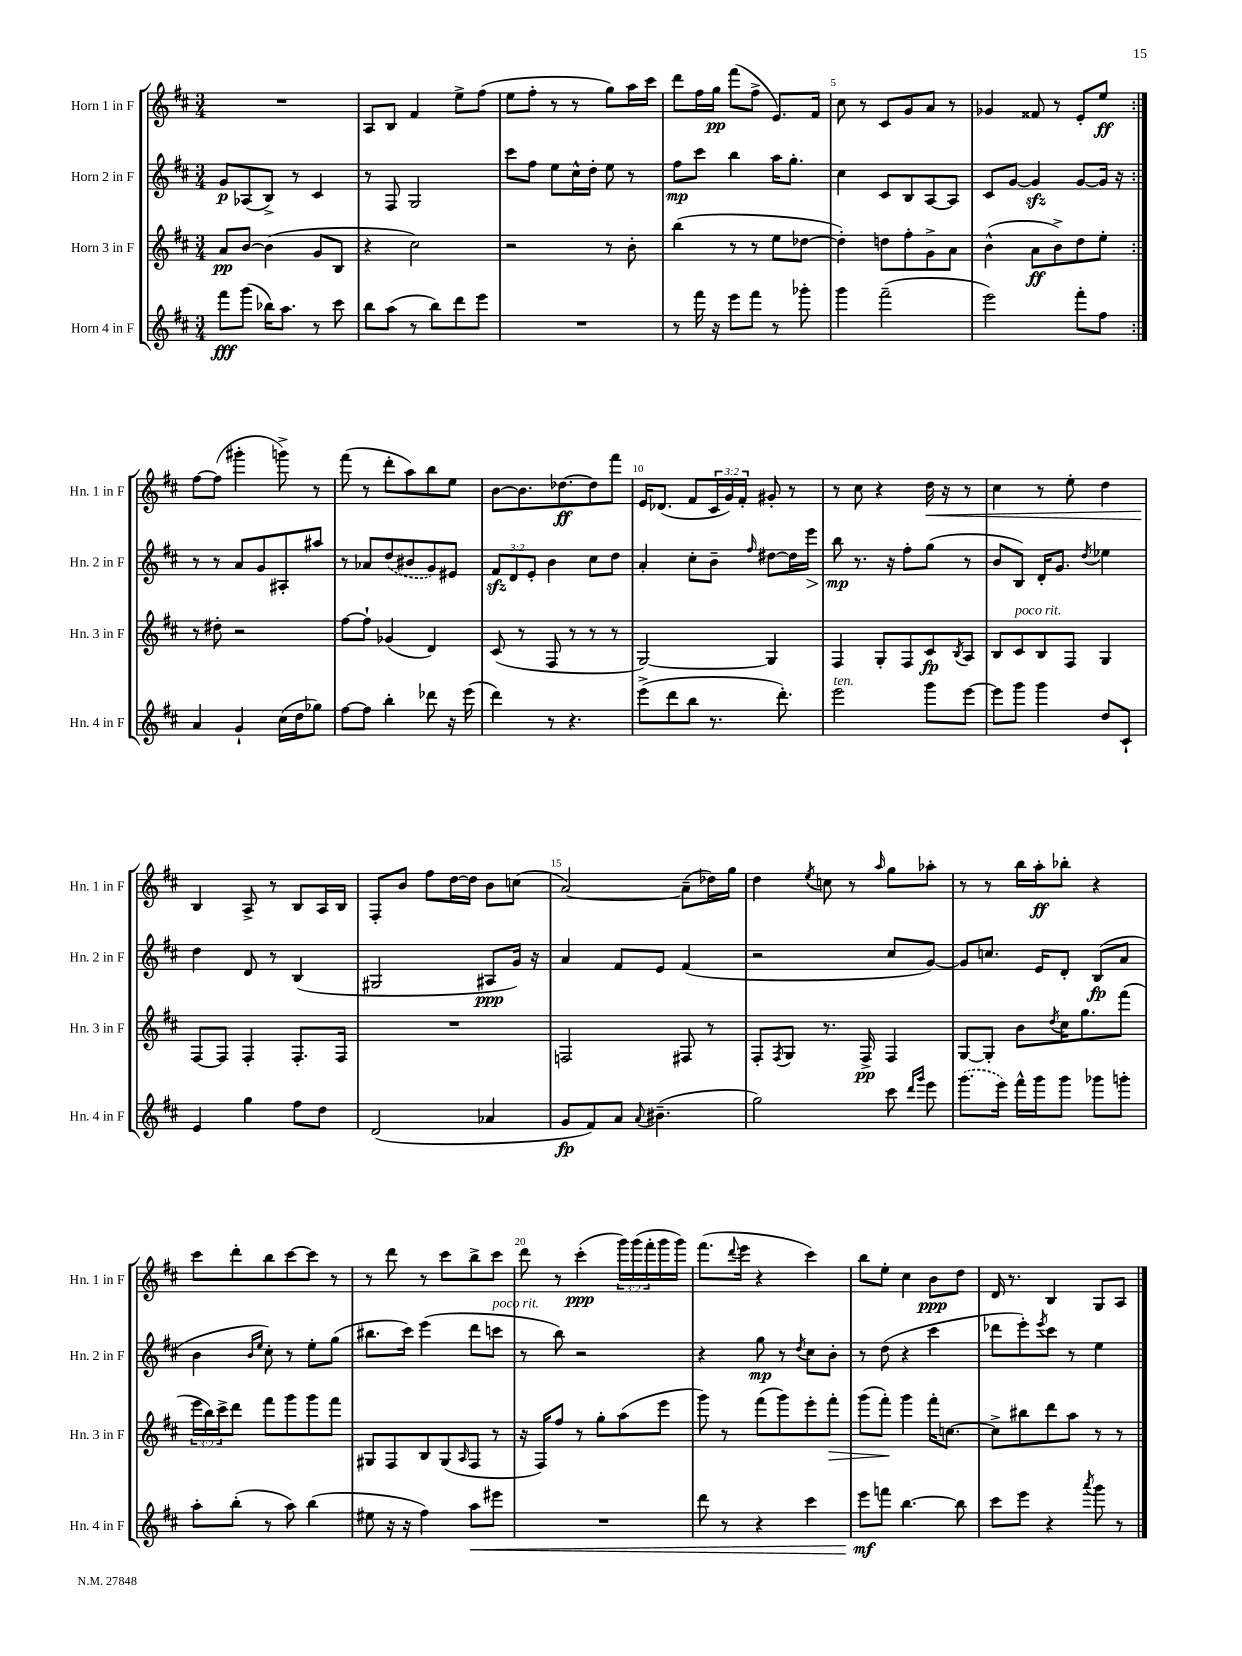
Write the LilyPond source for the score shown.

<<
\new StaffGroup <<
\new Staff = "s0" \with { instrumentName = "Horn 1 in F" shortInstrumentName = "Hn. 1 in F" } {
    \clef treble \key d \major \numericTimeSignature \time 3/4 \override Staff.TupletNumber.text = #tuplet-number::calc-fraction-text
    \repeat volta 2 { R2. |
    a8 b8 fis'4 e''8-> fis''8( |
    e''8 fis''8-. r8 r8 g''8) a''16 cis'''16 |
    d'''8 fis''16 g''16\pp fis'''8( fis''8-> e'8.) fis'16 |
    cis''8 r8 cis'8 g'8 a'8 r8 |
    ges'4 fisis'8 r8 e'8-. e''8\ff | }
    fis''8~ fis''8( gis'''4-. g'''8->) r8 |
    fis'''8( r8 d'''8-. a''8) b''8 e''8 |
    b'8~ b'8. des''8.~\ff des''8 fis'''8 |
    e'16 des'8.( fis'8 \tuplet 3/2 { cis'16 g'16) fis'16-. } gis'8-. r8 |
    r8 cis''8 r4 d''16\< r16 r8 |
    cis''4 r8 e''8-. d''4 |
    b4\! a8-> r8 b8 a16 b16 |
    fis8-. b'8 fis''8 d''16~ d''16 b'8 c''8( |
    a'2~) a'8--( des''16) g''16 |
    d''4 \acciaccatura { e''8 } c''8 r8 \grace { a''16 } g''8 aes''8-. |
    r8 r8 b''16 a''16-.\ff bes''8-. r4 |
    cis'''8 d'''8-. b''8 cis'''8~ cis'''8 r8 |
    r8 d'''8 r8 cis'''8 b''8-> cis'''8 |
    d'''8 r8 cis'''4-.\ppp( \tuplet 3/2 { g'''16) g'''16( fis'''16-. } g'''16 g'''16) |
    fis'''8.( \appoggiatura { d'''8 } e'''16 r4 cis'''4) |
    b''8 e''8-. cis''4 b'8\ppp d''8 |
    d'16 r8. b4 g8 a8 \bar "|." |
}
\new Staff = "s1" \with { instrumentName = "Horn 2 in F" shortInstrumentName = "Hn. 2 in F" } {
    \clef treble \key d \major \numericTimeSignature \time 3/4 \override Staff.TupletNumber.text = #tuplet-number::calc-fraction-text
    \repeat volta 2 { g'8\p aes8( b8->) r8 cis'4 |
    r8 fis8 g2 |
    cis'''8 fis''8 e''8 cis''16-^ d''16-. e''8 r8 |
    fis''8\mp cis'''8 b''4 a''16 g''8.-. |
    cis''4 cis'8 b8 a8~ a8 |
    cis'8 g'8~ g'4\sfz g'8~ g'16 r16 | }
    r8 r8 a'8 g'8 ais8-. ais''8 |
    r8 aes'8 \once \slurDashed d''8( bis'8 g'8) eis'8 |
    \tuplet 3/2 { fis'8\sfz d'8 e'8-. } b'4 cis''8 d''8 |
    a'4-. cis''8-. b'8-- \grace { fis''16 } dis''8~ dis''16 e'''16\> |
    b''8\mp\! r8. r16 fis''8-. g''8( r8 |
    b'8 b8) d'16-. g'8. \acciaccatura { d''8 } ees''4 |
    d''4 d'8 r8 b4( |
    gis2 ais8\ppp g'16) r16 |
    a'4 fis'8 e'8 fis'4( |
    r2 cis''8 g'8~) |
    g'8 c''8. e'16 d'8-. b8\fp( a'8 |
    b'4 \grace { b'16 e''16 } cis''8-.) r8 e''8-. g''8( |
    bis''8. cis'''16) e'''4( d'''8 c'''8^\markup { \italic "poco rit." } |
    r8 b''8) r2 |
    r4 g''8\mp r8 \acciaccatura { d''8 } cis''8 b'8-. |
    r8 d''8( r4 cis'''4 |
    des'''8 e'''8-.) \acciaccatura { e'''8 } cis'''8 r8 e''4 \bar "|." |
}
\new Staff = "s2" \with { instrumentName = "Horn 3 in F" shortInstrumentName = "Hn. 3 in F" } {
    \clef treble \key d \major \numericTimeSignature \time 3/4 \override Staff.TupletNumber.text = #tuplet-number::calc-fraction-text
    \repeat volta 2 { a'8\pp b'8~ b'4( g'8 b8 |
    r4 cis''2) |
    r2 r8 b'8-. |
    b''4( r8 r8 e''8 des''8~ |
    des''4-.) d''8 fis''8-. g'8-> a'8 |
    b'4-^( a'8\ff b'8->) d''8 e''8-. | }
    r8 dis''8-. r2 |
    fis''8~ fis''8-! ges'4( d'4) |
    cis'8( r8 fis8 r8 r8 r8 |
    g2~) g4 |
    fis4 g8-. fis8 cis'8\fp \acciaccatura { b8 } a8 |
    b8 cis'8^\markup { \italic "poco rit." } b8 fis8 g4 |
    fis8~ fis8 fis4-. fis8.-. fis16 |
    R2. |
    f2 fis8 r8 |
    fis8-. \acciaccatura { fis8 } g8 r8. fis16->\pp fis4 |
    g8~ g8-. b'8 \acciaccatura { d''8 } cis''16 g''8. fis'''8( |
    \tuplet 3/2 { e'''16 b''16) cis'''16-> } d'''8 fis'''8 g'''8 g'''8 fis'''8 |
    gis8 fis8 b8 gis8( \grace { a16 } fis8 r8 |
    r16 fis16) fis''8 r8 g''8-. a''8( e'''8 |
    g'''8) r8 fis'''8( g'''8) e'''8-. fis'''8-.\> |
    g'''8( fis'''8-.\!) g'''4 fis'''16-. c''8.~ |
    c''8-> bis''8 d'''8 a''8 r8 r8 \bar "|." |
}
\new Staff = "s3" \with { instrumentName = "Horn 4 in F" shortInstrumentName = "Hn. 4 in F" } {
    \clef treble \key d \major \numericTimeSignature \time 3/4
    \repeat volta 2 { fis'''8\fff g'''8( bes''16) a''8. r8 cis'''8 |
    b''8 a''8( r8 b''8) d'''8 e'''8 |
    R2. |
    r8 fis'''16 r16 e'''8 fis'''8 r8 ges'''8-. |
    g'''4 fis'''2--( |
    e'''2) fis'''8-. fis''8 | }
    a'4 g'4-! cis''16( d''16 ges''8) |
    fis''8~ fis''8 b''4-. des'''8 r16 e'''16( |
    d'''4) r8 r4. |
    e'''8->( d'''8 b''8 r8. d'''8.-.) |
    e'''2^\markup { \italic "ten." } g'''8 e'''8~ |
    e'''8 g'''8 g'''4 d''8 cis'8-! |
    e'4 g''4 fis''8 d''8 |
    d'2( aes'4 |
    g'8\fp fis'8) a'8 \appoggiatura { a'8 } bis'4.--( |
    g''2) cis'''8 \grace { d'''16 g'''16 } e'''8 |
    \once \slurDashed g'''8.( e'''16) fis'''16-^ g'''16 g'''8 ges'''8 g'''8-. |
    a''8-. b''8-.( r8 a''8) b''4( |
    eis''8 r16 r16 fis''4) a''8\< eis'''8 |
    R2. |
    d'''8 r8 r4 cis'''4 |
    e'''8\mf\! f'''8 b''4.~ b''8 |
    cis'''8 e'''8 r4 \acciaccatura { a'''8 } g'''8 r8 \bar "|." |
}
>>
>>
\layout { \context { \Score \override BarNumber.break-visibility = ##(#f #t #t) barNumberVisibility = #(every-nth-bar-number-visible 5) } }
